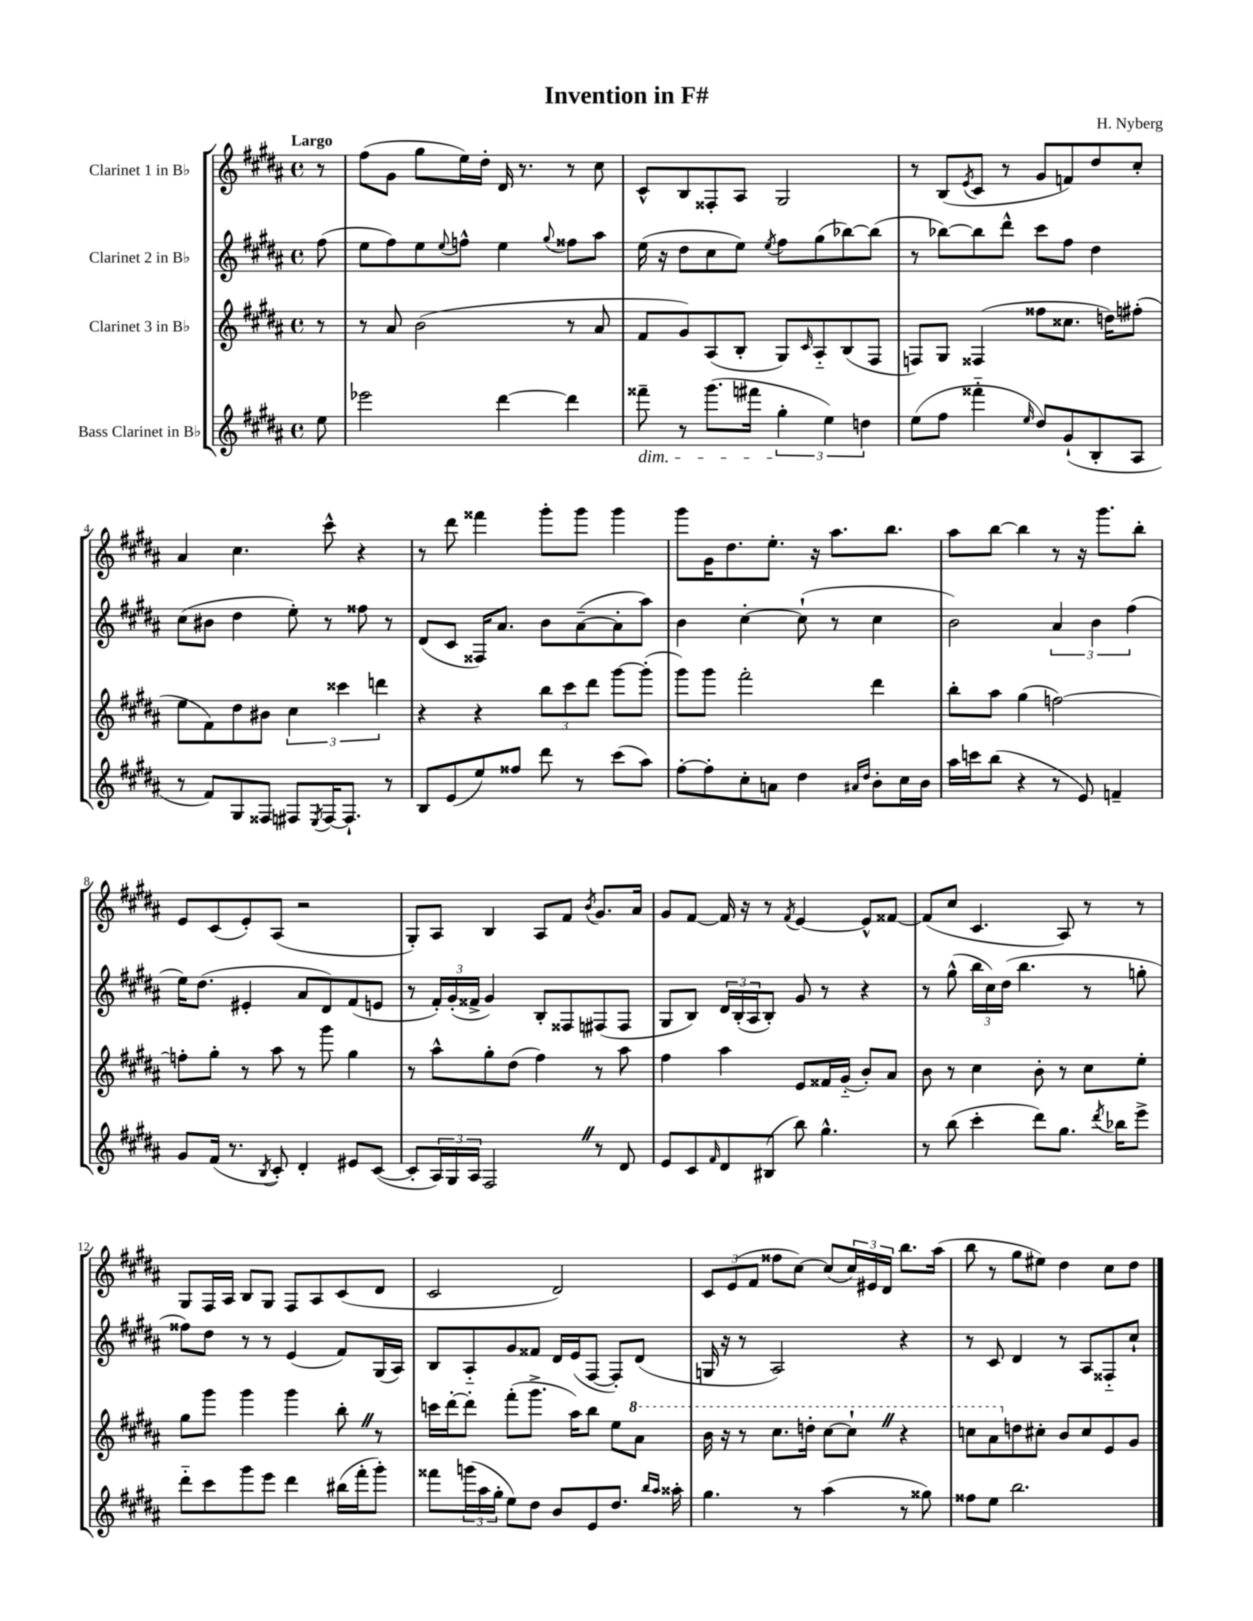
\header { title = "Invention in F#" composer = "H. Nyberg" }
<<
\new StaffGroup <<
\new Staff = "s0" \with { instrumentName = "Clarinet 1 in Bb" } {
    \clef treble \key b \major \defaultTimeSignature \time 4/4 \partial 8 \tempo "Largo"
    r8 |
    fis''8( gis'8 gis''8 e''16) dis''16-. dis'16 r8. r8 cis''8 |
    cis'8-^ b8 fisis8-. ais8 gis2 |
    r8 b8( \acciaccatura { e'8 } cis'8 r8 gis'8 f'8) dis''8 cis''8-. |
    ais'4 cis''4. cis'''8-^ r4 |
    r8 dis'''8 fisis'''4 gis'''8-. gis'''8 gis'''4 |
    gis'''8 gis'16 dis''8. e''8.-. r16 ais''8. b''8. |
    ais''8 b''8~ b''4 r8 r16 gis'''8. b''8-. |
    e'8 cis'8( e'8-.) ais8( r2 |
    gis8-.) ais8 b4 ais8 fis'8 \acciaccatura { b'8 } gis'8. ais'16 |
    gis'8 fis'8~ fis'16 r16 r8 \acciaccatura { fis'8 } e'4~ e'8-^ fisis'8~ |
    fisis'8( cis''8 cis'4. ais8) r8 r8 |
    gis8 fis16 ais16 b8 gis8 fis8 ais8 cis'8( dis'8 |
    cis'2 dis'2) |
    \tuplet 3/2 { cis'8 e'8( fis'8 } fisis''8 cis''8~) cis''8( \tuplet 3/2 { cis''16) eis'16 dis'16 } b''8. ais''16( |
    b''8 r8 gis''8 eis''8) dis''4 cis''8 dis''8 \bar "|." |
}
\new Staff = "s1" \with { instrumentName = "Clarinet 2 in Bb" } {
    \clef treble \key b \major \defaultTimeSignature \time 4/4 \partial 8
    fis''8( |
    e''8 fis''8) e''8 \appoggiatura { e''8 } f''8-^ e''4 \appoggiatura { gis''8 } fisis''8 ais''8 |
    e''16( r16 dis''8 cis''8 e''8) \acciaccatura { e''8 } fis''8 gis''8( bes''8~) bes''8( |
    r8 bes''8~) bes''8 dis'''8-^ cis'''8 fis''8 dis''4 |
    cis''8( bis'8 dis''4 e''8-.) r8 fisis''8 r8 |
    dis'8( cis'8 fisis16) ais'8. b'8 ais'8~--( ais'8-. ais''8) |
    b'4 cis''4~-. cis''8-!( r8 cis''4 |
    b'2) \tuplet 3/2 { ais'4 b'4 fis''4( } |
    e''16) dis''8.( eis'4-. ais'8 dis'8) fis'8( e'8 |
    r8 \tuplet 3/2 { fis'16-.) gis'16-.( fisis'16-> } gis'4) b8-. fisis8 fis8( fis8 |
    gis8 b8) \tuplet 3/2 { dis'16 b16-.( ais16 } b8-.) gis'8 r8 r4 |
    r8 gis''8-^( \tuplet 3/2 { b''16 cis''16) dis''16( } b''4. r8 g''8-. |
    fisis''8) dis''8 r8 r8 e'4( fis'8) gis16( ais16) |
    b8 ais8-_ gis'8 fisis'8 dis'16 e'16( fis8~ fis8-.) dis'8( |
    g16 r16 r8 ais2) r4 |
    r8 cis'8 dis'4 r8 ais8 fisis8-_ cis''8-! \bar "|." |
}
\new Staff = "s2" \with { instrumentName = "Clarinet 3 in Bb" } {
    \clef treble \key b \major \defaultTimeSignature \time 4/4 \partial 8
    r8 |
    r8 ais'8 b'2( r8 ais'8 |
    fis'8 gis'8) ais8( b8-. gis8) \grace { cis'16 } ais8-_ b8( fis8 |
    f8) gis8 fisis4( fisis''8 cisis''8. d''16) fis''8-.( |
    e''8 fis'8) dis''8 bis'8 \tuplet 3/2 { cis''4 cisis'''4 d'''4 } |
    r4 r4 \tuplet 3/2 { b''8 cis'''8 dis'''8 } gis'''8~ gis'''8-.( |
    gis'''8) gis'''8 fis'''2-. dis'''4 |
    b''8-. ais''8 gis''4( f''2~) |
    f''8-. gis''8-. r8 ais''8 r8 gis'''8 gis''4 |
    r8 ais''8-^ gis''8-. dis''8( fis''4) r8 ais''8 |
    fis''4 ais''4 e'8 fisis'16 gis'16-_( b'8-.) ais'8 |
    b'8 r8 cis''4 b'8-. r8 cis''8 e''8-. |
    gis''8 gis'''8 gis'''4 gis'''4 b''8-. \once \override BreathingSign.text = \markup { \musicglyph "scripts.caesura.straight" } \breathe r8 |
    c'''16 dis'''16~-. dis'''8-. fis'''8-.( gis'''8.-> ais''16) b''8 e''8 \ottava #1 ais''8 |
    b''16 r16 r8 cis'''8. d'''16-. cis'''8~ cis'''8-! \once \override BreathingSign.text = \markup { \musicglyph "scripts.caesura.straight" } \breathe r4 |
    c'''8 ais''8 \ottava #0 d''8 cis''!8-. b'8 cis''8 e'8 gis'8 \bar "|." |
}
\new Staff = "s3" \with { instrumentName = "Bass Clarinet in Bb" } {
    \clef treble \key b \major \defaultTimeSignature \time 4/4 \partial 8
    e''8 |
    ees'''2 dis'''4~ dis'''4 |
    fisis'''8--\dim r8 gis'''8.( fis'''16 \tuplet 3/2 { gis''4-.\! e''4) d''4 } |
    e''8( fis''8 fisis'''4-_ \grace { e''16 } dis''8) gis'8-!( b8-. ais8 |
    r8 fis'8) gis8 fisis8 fis8 \acciaccatura { e8 } fis16~ fis8.-! r8 |
    b8 e'8( e''8) fisis''8 dis'''8 r8 cis'''8( ais''8) |
    fis''8~-. fis''8-. cis''8-. a'8 dis''4 \grace { ais'16 dis''16 } b'8-. cis''16 b'16 |
    ais''16 c'''16 b''8( r4 r8 e'8) f'4-- |
    gis'8 fis'16( r8. \acciaccatura { b8 } cis'8-.) dis'4-. eis'8 cis'8~( |
    cis'8-. \tuplet 3/2 { ais16) gis16 ais16 } fis2 \once \override BreathingSign.text = \markup { \musicglyph "scripts.caesura.straight" } \breathe r8 dis'8 |
    e'8 cis'8 \grace { fis'16 } dis'8 bis8( b''8) gis''4.-^ |
    r8 b''8( cis'''4-. dis'''8) gis''8. \acciaccatura { dis'''8 } bes''16 e'''8-> |
    dis'''8-_ cis'''8 gis'''8 e'''8 dis'''4 bis''16( fis'''16-. gis'''8-.) |
    fisis'''8 \tuplet 3/2 { g'''16( ais''16 gis''16-. } e''8) dis''8 b'8 e'8 dis''8. \grace { b''16 ais''16 } aisis''16-. |
    gis''4. r8 ais''4( r8 gisis''8) |
    fisis''8 e''8 b''2. \bar "|." |
}
>>
>>
